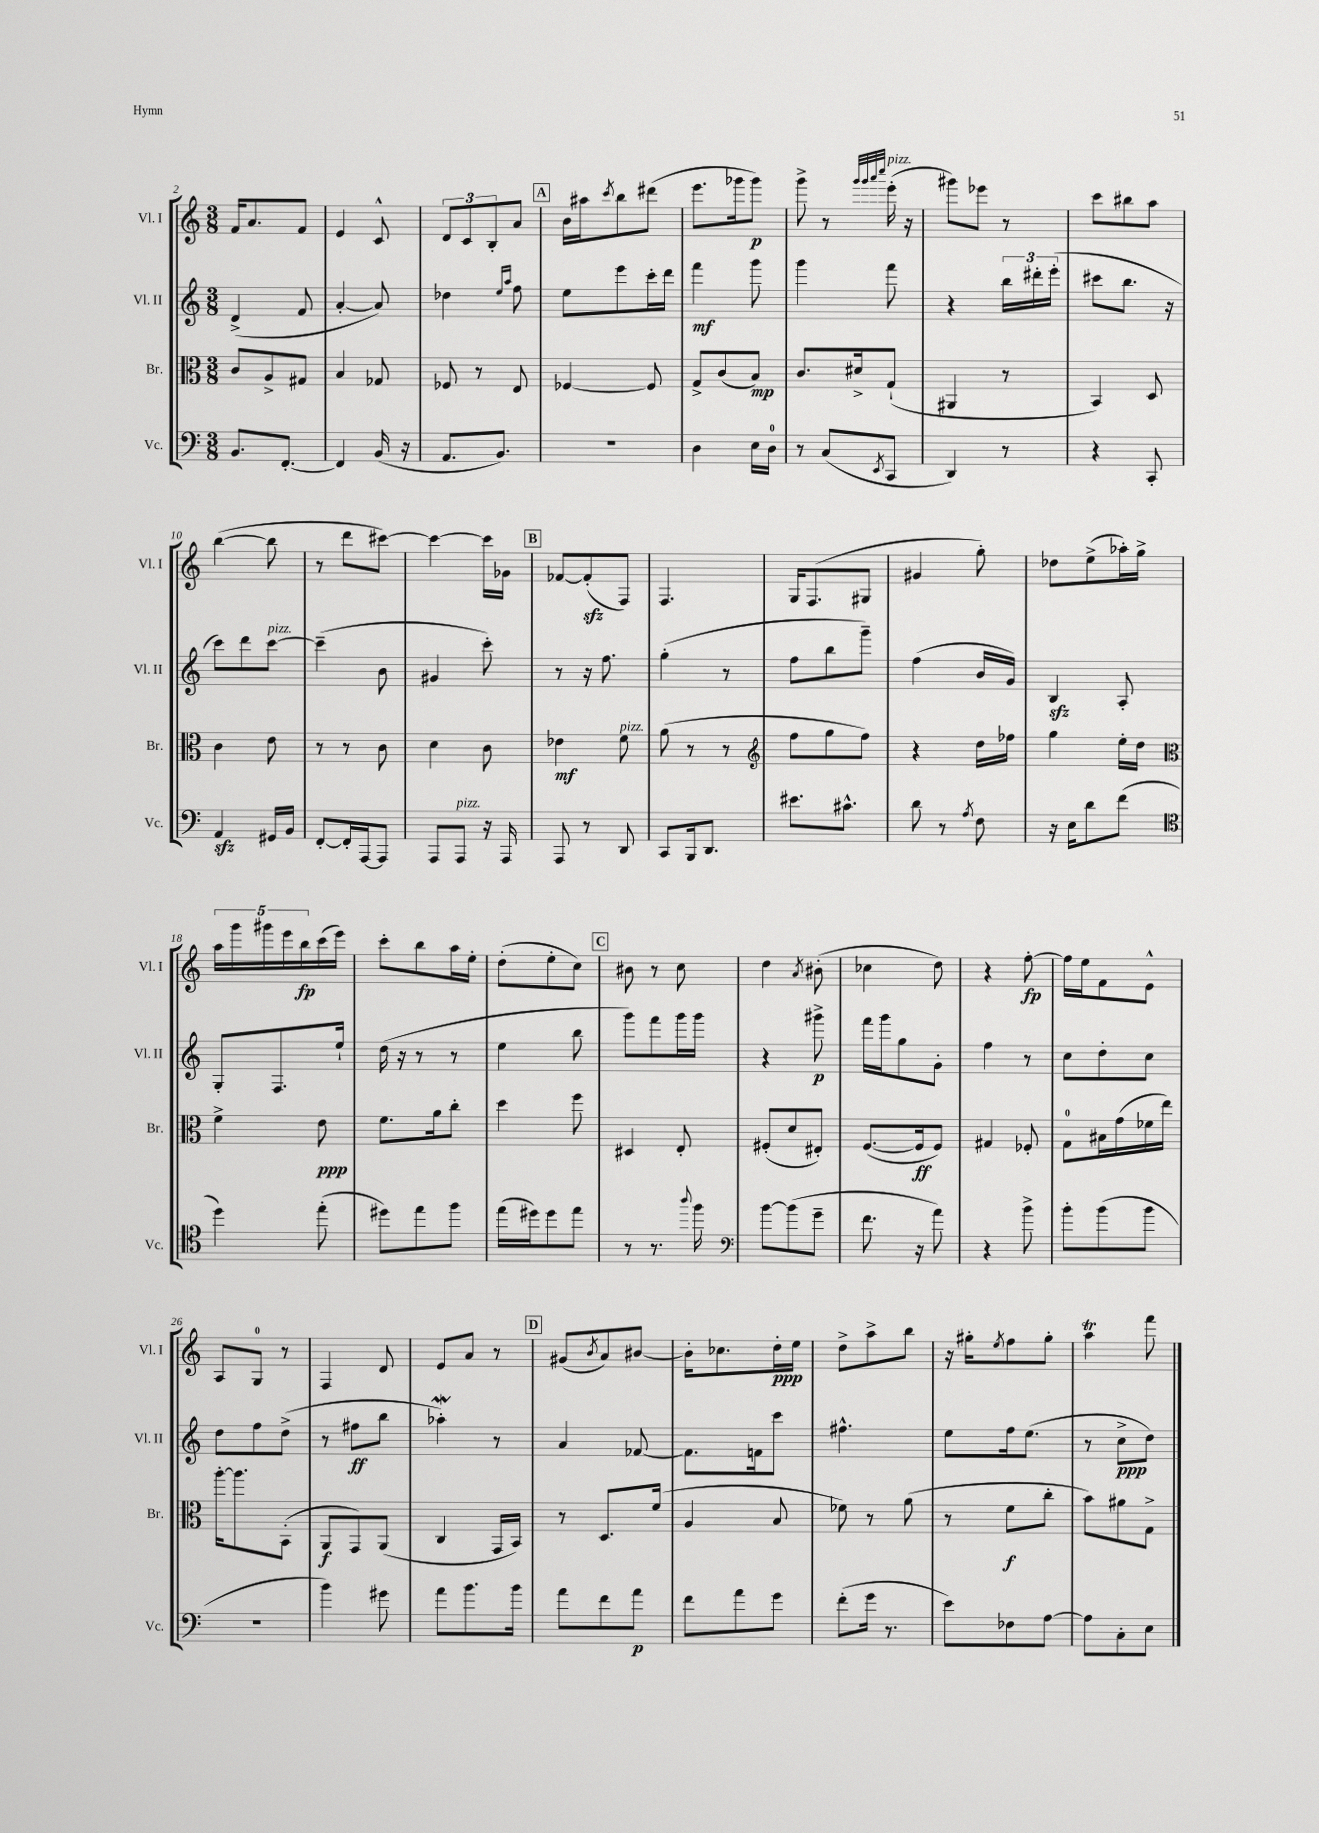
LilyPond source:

<<
\new StaffGroup <<
\new Staff = "s0" \with { instrumentName = "Vl. I" shortInstrumentName = "Vl. I" } {
    \clef treble \key c \major \numericTimeSignature \time 3/8
    f'16 a'8. f'8 |
    e'4 c'8-^ |
    \tuplet 3/2 { d'8 c'8 b8-. } a'8 |
    \mark \markup { \box "A" } b'16 ais''16 \acciaccatura { c'''8 } b''8 dis'''8( |
    e'''8. ges'''16 ges'''8\p) |
    g'''8-> r8 \grace { g'''32 g'''32 a'''32 c''''32 } e'''16-.^\markup { \italic "pizz." }( r16 |
    gis'''8) ees'''8 r8 |
    c'''8 bis''8 a''8 |
    b''4~( b''8 |
    r8 d'''8 cis'''8~) |
    cis'''4~ cis'''16 ges'16 |
    \mark \markup { \box "B" } fes'8~ fes'8-.\sfz( f8) |
    f4. |
    g16 f8.( gis8 |
    gis'4 g''8-.) |
    des''8 e''8->( aes''16-.) g''16-> |
    \tuplet 5/4 { a''16 g'''16 gis'''16 e'''16 b''16\fp } c'''16( e'''16) |
    c'''8-. b''8 a''16 e''16-. |
    d''8-.( e''8-. c''8) |
    \mark \markup { \box "C" } bis'8 r8 c''8 |
    d''4 \acciaccatura { a'8 } bis'8-.( |
    ces''4 d''8) |
    r4 f''8~-.\fp |
    f''16 e''16 f'8 e'8-^ |
    a8 g8-0 r8 |
    f4 d'8 |
    e'8 a'8 r8 |
    \mark \markup { \box "D" } gis'8( \acciaccatura { b'8 } a'8) bis'8~ |
    bis'16-. ces''8. d''16-.\ppp e''16 |
    d''8-> a''8-> b''8 |
    r16 gis''16-. \acciaccatura { e''8 } f''8 gis''8-. |
    a''4\trill f'''8 \bar "|." |
}
\new Staff = "s1" \with { instrumentName = "Vl. II" shortInstrumentName = "Vl. II" } {
    \clef treble \key c \major \numericTimeSignature \time 3/8
    d'4->( f'8 |
    a'4~-. a'8) |
    des''4 \grace { e''16 a''16 } f''8 |
    \mark \markup { \box "A" } e''8 e'''8 c'''16-. d'''16 |
    f'''4\mf g'''8 |
    g'''4 f'''8 |
    r4 \tuplet 3/2 { b''16 dis'''16-. e'''16-.( } |
    cis'''8 b''8. r16 |
    c'''8) d'''8 c'''8~^\markup { \italic "pizz." } |
    c'''4--( b'8 |
    gis'4 c'''8-.) |
    \mark \markup { \box "B" } r8 r16 f''8. |
    g''4-.( r8 |
    f''8 b''8 g'''8--) |
    f''4( b'16 g'16) |
    b4\sfz a8-. |
    g8-. f8. e''16-! |
    d''16( r16 r8 r8 |
    e''4 b''8 |
    \mark \markup { \box "C" } g'''8) f'''8 g'''16 g'''16 |
    r4 gis'''8->\p |
    f'''16 g'''16 g''8 g'8-. |
    f''4 r8 |
    c''8 d''8-. c''8 |
    d''8 f''8 d''8->( |
    r8 fis''8\ff b''8 |
    aes''4-.\mordent) r8 |
    \mark \markup { \box "D" } a'4 fes'8~ |
    fes'8. f'16 c'''8 |
    fis''4.-^ |
    e''8 f''16 e''8.( |
    r8 c''8->\ppp d''8) \bar "|." |
}
\new Staff = "s2" \with { instrumentName = "Br." shortInstrumentName = "Br." } {
    \clef alto \key c \major \numericTimeSignature \time 3/8
    c'8 a8-> gis8 |
    b4 ges8 |
    fes8 r8 e8 |
    \mark \markup { \box "A" } fes4~ fes8 |
    g8-> c'8( b8\mp) |
    c'8. dis'16-> g8-!( |
    ais,4 r8 |
    b,4) d8 |
    c'4 e'8 |
    r8 r8 c'8 |
    d'4 c'8 |
    \mark \markup { \box "B" } ees'4\mf f'8^\markup { \italic "pizz." } |
    a'8( r8 r8 |
    \clef treble f''8 g''8 f''8) |
    r4 d''16 fes''16 |
    g''4 e''16-. d''16 |
    \clef alto f'4-> e'8\ppp |
    f'8. a'16 c''8-. |
    d''4 f''8 |
    \mark \markup { \box "C" } dis4 e8-. |
    fis8-.( d'8 eis8-.) |
    f8.~( f16\ff f8) |
    gis4 fes8-. |
    g8-0 bis16 g'16( fes'16 e''16) |
    a''16~-. a''8. b,8-.( |
    a,8\f g,8) a,8( |
    c4 g,16 b,16) |
    \mark \markup { \box "D" } r8 d8. f'16( |
    a4 b8 |
    fes'8) r8 a'8( |
    r8 f'8\f c''8-. |
    b'8) ais'8 g8-> \bar "|." |
}
\new Staff = "s3" \with { instrumentName = "Vc." shortInstrumentName = "Vc." } {
    \clef bass \key c \major \numericTimeSignature \time 3/8
    b,8. f,8.~-. |
    f,4 b,16( r16 |
    a,8. b,8.) |
    \mark \markup { \box "A" } R4. |
    d4 e16 d16-0 |
    r8 c8( \acciaccatura { e,8 } c,8 |
    d,4) r8 |
    r4 c,8-. |
    a,4\sfz gis,16 b,16 |
    f,8~-. f,16-. a,,16~ a,,8 |
    a,,8 a,,8^\markup { \italic "pizz." } r16 a,,16 |
    \mark \markup { \box "B" } a,,8 r8 d,8 |
    c,8 b,,16 d,8. |
    eis'8. cis'8.-^ |
    d'8 r8 \acciaccatura { a8 } f8 |
    r16 e16 d'8 f'8( |
    \clef tenor d''4) e''8-.( |
    dis''8) e''8 f''8 |
    e''16( dis''16) dis''8 e''8 |
    \mark \markup { \box "C" } r8 r8. \appoggiatura { a''8 } f''16 |
    \clef bass b'8~ b'8( g'8-- |
    f'8. r16 a'8) |
    r4 b'8-> |
    b'8-. b'8( b'8 |
    R4. |
    b'4) gis'8 |
    a'8 b'8. b'16 |
    \mark \markup { \box "D" } a'8 f'8 a'8\p |
    f'8 a'8 g'8 |
    f'8-.( g'16 r8. |
    e'8) fes8 a8~ |
    a8 c8-. e8 \bar "|." |
}
>>
>>
\layout { \context { \Score currentBarNumber = #2 } }
